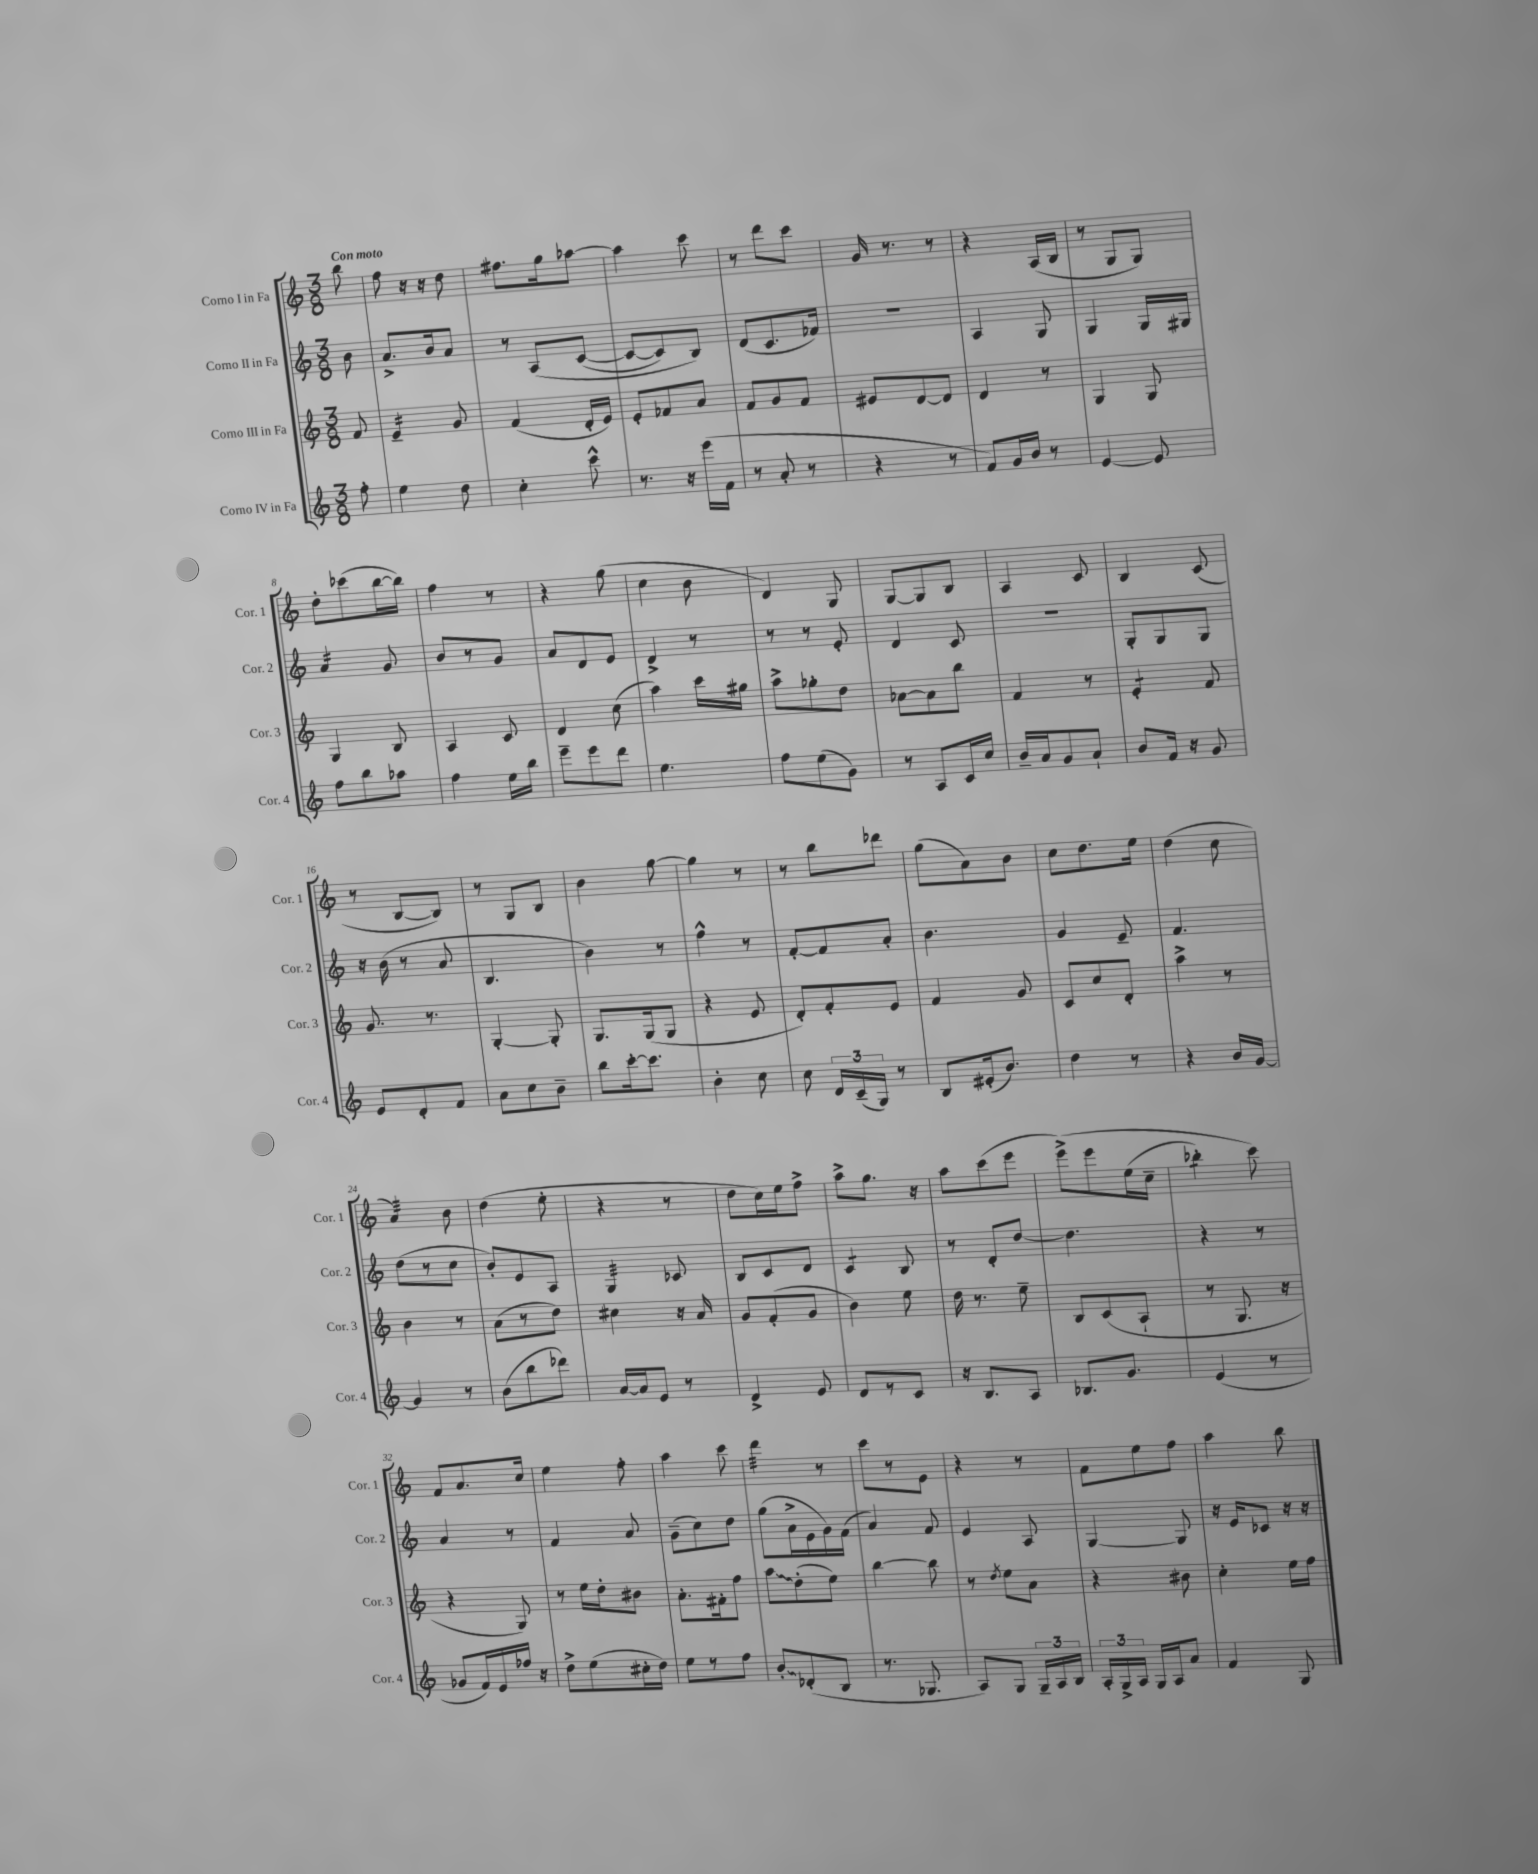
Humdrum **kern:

**kern	**kern	**kern	**kern
*staff4	*staff3	*staff2	*staff1
*clefG2	*clefG2	*clefG2	*clefG2
*k[]	*k[]	*k[]	*k[]
*M3/8	*M3/8	*M3/8	*M3/8
8ff'	8f	8b	8bb
=	=	=	=
4ee	4e~	8.a^	8ff
.	.	.	16r
.	.	16b	16r
8dd	8g	8a	8dd
=	=	=	=
4cc'	(4f	8r	8.ff#
.	.	&(8A	.
.	.	.	16gg
8ccc^^	16d'	([8c	[8aa-
.	16e)	.	.
=	=	=	=
8.r	8e'	8c_	4aa-]
.	8f-	8c])	.
16r	.	.	.
(16eee	8a	8B&)	8ccc
16f	.	.	.
=	=	=	=
8r	8f	(8d	8r
8a'	8g	8.c	8ddd
8r	8f	.	8ccc
.	.	16f-)	.
=	=	=	=
4r	8e#	4.r	16g
.	.	.	8.r
.	[8d	.	.
8r	8d]	.	8r
=	=	=	=
8f)	4d	4A	4r
16g	.	.	.
16b	.	.	.
8r	8r	8G	(16A
.	.	.	16B
=	=	=	=
[4e	4G	4G	8r
.	.	.	8G
8e]	8G	16G	8G)
.	.	16G#	.
=	=	=	=
8ff	4G	4a	8dd'
8bb	.	.	(8ccc-
8aa-	8B	8g	[16bb
.	.	.	16bb])
=	=	=	=
4ff	4A	8b	4ff
.	.	8r	.
16ee	8c	8g	8r
16bb	.	.	.
=	=	=	=
8eee~	4d	8a	4r
8eee	.	8d	.
8ddd	(8cc	8e	(8gg
=	=	=	=
4.ee	4aa)	4d^	4cc
.	16ccc	8r	8b
.	16gg#	.	.
=	=	=	=
8ff	8aa^	8r	4d)
(8ee	8gg-'	8r	.
8g)	8dd	8e'	8G
=	=	=	=
8r	[8a-	4d	[8G
8A	8a-]	.	8G]
16c	8bb	8c	8B
16cc	.	.	.
=	=	=	=
16b~	4f	4.r	4A
16a	.	.	.
8g	.	.	.
8a`	8r	.	8c
=	=	=	=
8b	4e'	8G'	4B
16f	.	8G	.
16r	.	.	.
8g	8f	8G	(8c
=	=	=	=
8e	8.g	16r	8r
.	.	(16b	.
8d'	.	8r	[8B
.	8.r	.	.
8f	.	8a	8B])
=	=	=	=
8a	[4G'	4.B	8r
8cc	.	.	8G
8b~	8G']	.	8B
=	=	=	=
8bb	8.G	4b)	4b
[16ccc'	.	.	.
8.ccc]	(16G	.	.
.	8G	8r	[8gg
=	=	=	=
4b'	4r	4ff^^	4gg]
8cc	8e	8r	8r
=	=	=	=
8cc	8d')	[8f'	8r
24d	8f'	8f]	8bb
(24c~	.	.	.
24G)	.	.	.
8r	8e	8a'	8ddd-
=	=	=	=
8B	4f	4.b	(8gg
(16e#'	.	.	8a)
8.b)	.	.	.
.	8g	.	8b
=	=	=	=
4dd	8c	4g	8cc
.	8cc	.	8.dd
8r	8d'	8e~	.
.	.	.	16ee
=	=	=	=
4r	4aa^	4.f	(4dd
16b	8r	.	8cc
[16g	.	.	.
=	=	=	=
4g]	4b	(8dd	4a)
.	.	8r	.
8r	8r	8cc	8b
=	=	=	=
(8b	(8a	8b')	(4dd
8bb	8r	8e	.
8ddd-)	8dd)	8A	8ee'
=	=	=	=
[16a	4cc#	4G	4r
16a]	.	.	.
8e	.	.	.
8r	16r	8c-	8r
.	16a	.	.
=	=	=	=
4d^	8g	8B	8dd
.	(8f'	8c	16cc)
.	.	.	16ee
8e	8g	8d	8ff^
=	=	=	=
8d	4b)	4c	8aa^
8r	.	.	8.gg
8c	8ee	8B	.
.	.	.	16r
=	=	=	=
16r	16dd	8r	8aa
8.B	8.r	.	.
.	.	8d'	(8ccc
8A	8ee~	[8dd	8eee
=	=	=	=
8.B-	8B	4.dd]	&(8eee^)
.	(8c	.	8eee
8.g	.	.	.
.	8A`	.	(16ee
.	.	.	16cc~
=	=	=	=
(4e	8r	4r	4bb-')
.	8.G	.	.
8r	.	8r	8ccc&)
.	16r	.	.
=	=	=	=
8g-	4r	4a	8f
16f)	.	.	8.a
16e	.	.	.
16ff-	8G)	8r	.
16r	.	.	16cc
=	=	=	=
8dd^	8r	4f	4ee
(8ee	16ee	.	.
.	16dd'	.	.
16cc#'	8b#	8a	8ff'
16dd)	.	.	.
=	=	=	=
8ee	8.a'	(8g~	4aa
8r	.	8cc)	.
.	16f#'	.	.
8ff	8ff	8dd	8ccc
=	=	=	=
8b'	8aa	(8gg	4ddd
(8d-'	(8dd'	16a^	.
.	.	16e	.
8B	8ee)	16g)	8r
.	.	(16f	.
=	=	=	=
8.r	[4bb	4a)	8ccc
.	.	.	8r
8.G-	.	.	.
.	8bb]	8f	8e
=	=	=	=
8A)	8r	4e	4r
.	8qdd	.	.
8G	8ee	.	.
24G~	8a	8A	8r
24A	.	.	.
24B	.	.	.
=	=	=	=
24A'	4r	[4G	8f
24G^	.	.	.
24A	.	.	.
16G	.	.	8ee
16A	.	.	.
8a	8b#	8G]	8ff
=	=	=	=
4f	4cc'	16r	4aa
.	.	16e	.
.	.	8c-	.
8G	16ee	16r	8bb
.	16ff	16r	.
==	==	==	==
*-	*-	*-	*-
